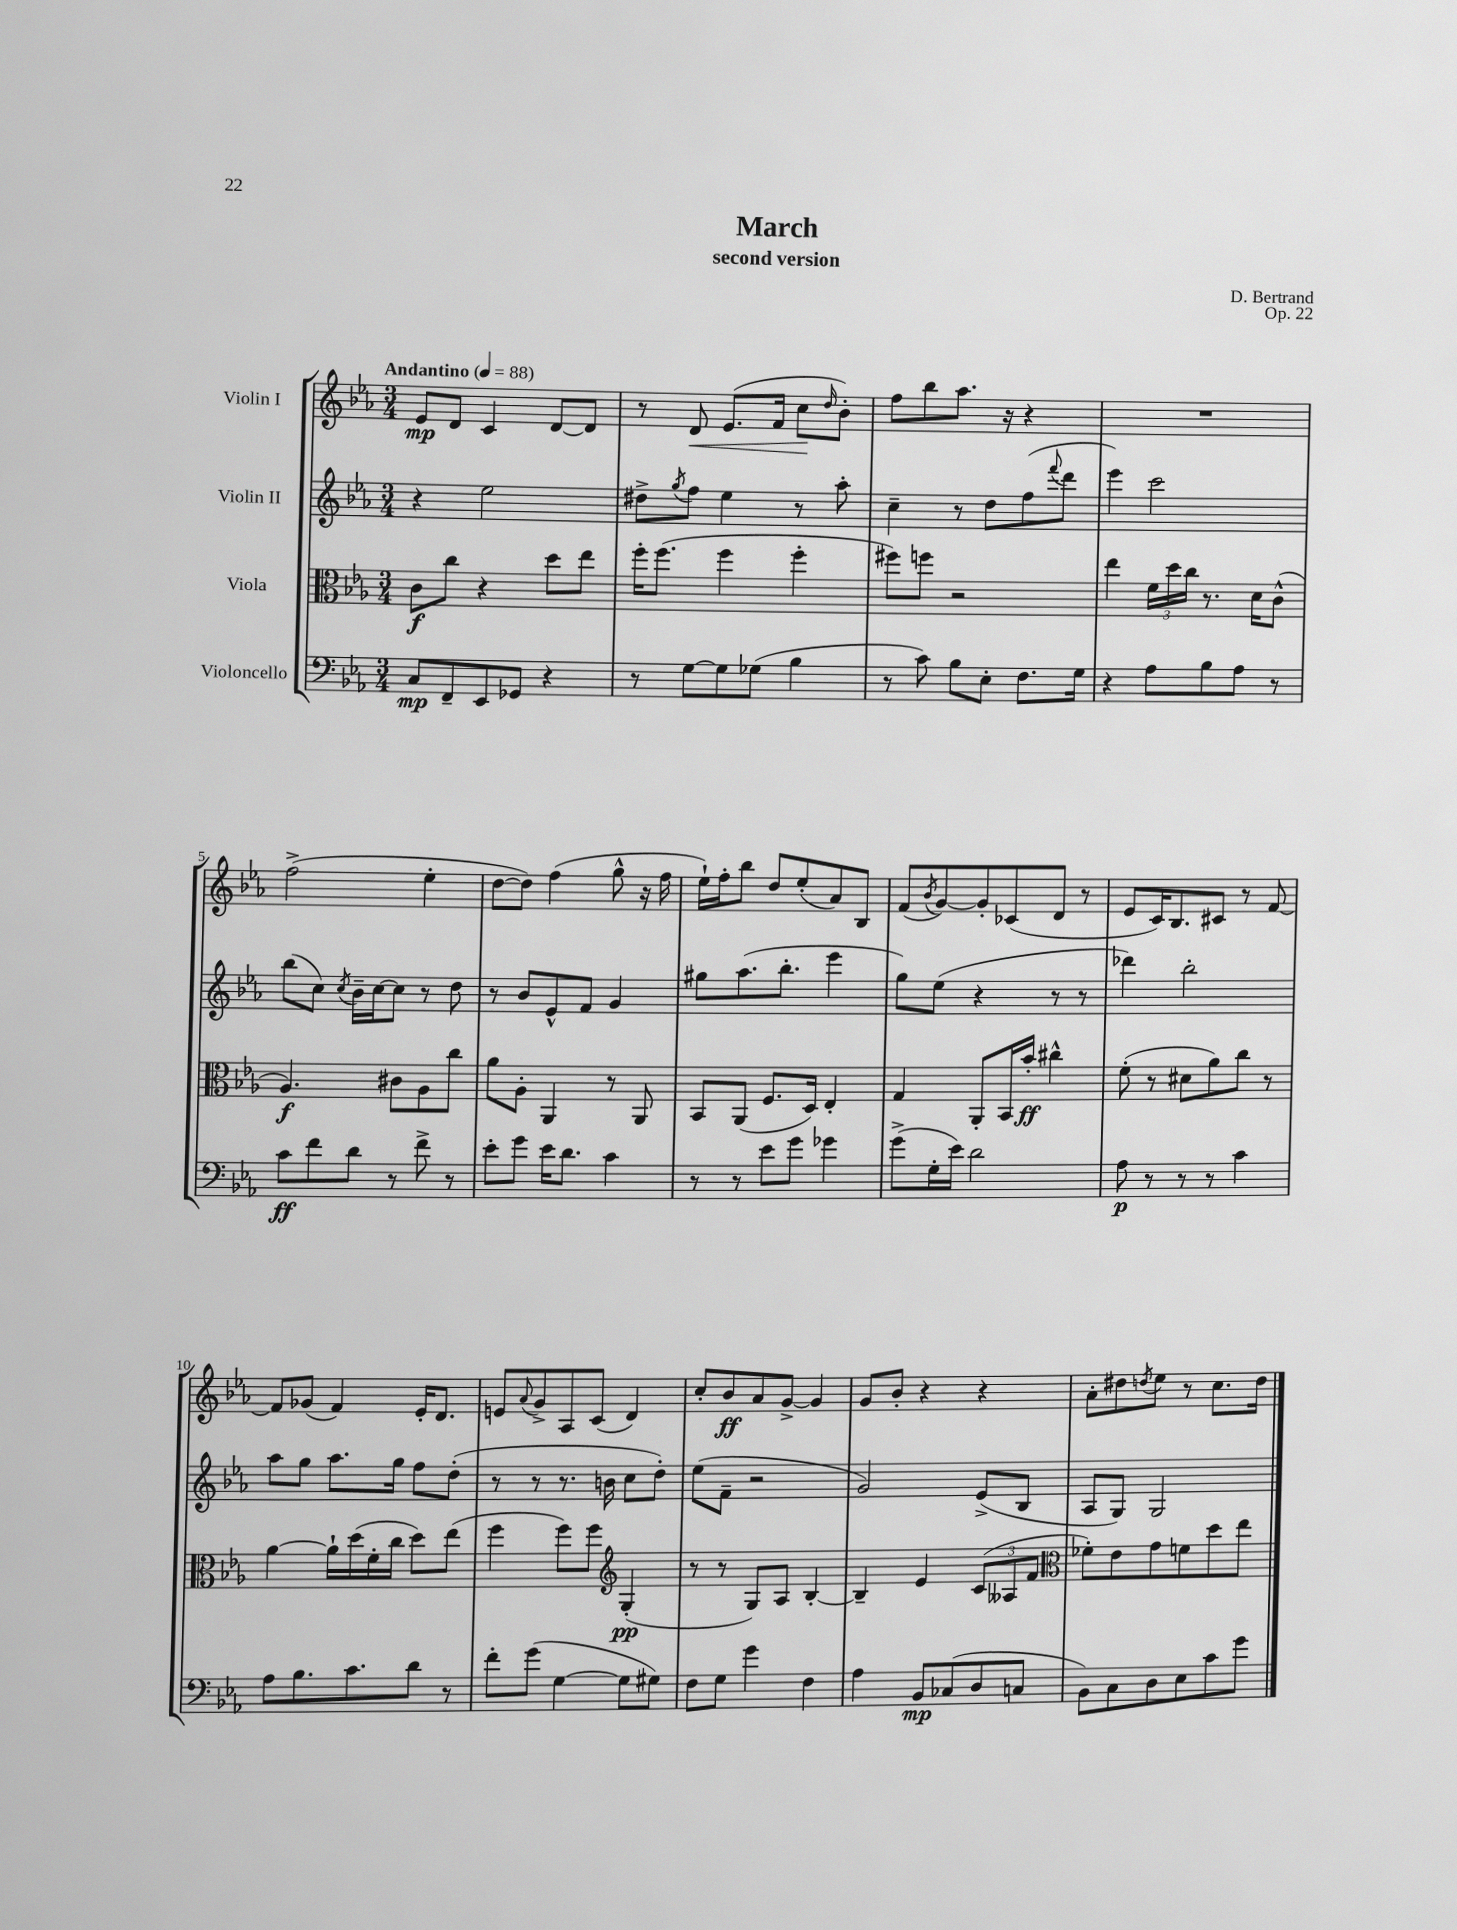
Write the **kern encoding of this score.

**kern	**dynam	**kern	**dynam	**kern	**kern	**dynam
*part4	*part4	*part3	*part3	*part2	*part1	*part1
*staff4	*staff4	*staff3	*staff3	*staff2	*staff1	*staff1
*I"Violoncello	*	*I"Viola	*	*I"Violin II	*I"Violin I	*
*clefF4	*	*clefC3	*	*clefG2	*clefG2	*
*k[b-e-a-]	*	*k[b-e-a-]	*	*k[b-e-a-]	*k[b-e-a-]	*
*M3/4	*	*M3/4	*	*M3/4	*M3/4	*
*MM88	*	*MM88	*	*MM88	*MM88	*
=1	=1	=1	=1	=1	=1	=1
!	!	!	!	!	!LO:TX:a:B:t=Andantino	!
8C/L	mp	8c\L	f	4r	8e-/L	mp
8FF~/	.	8cc\J	.	.	8d/J	.
8EE-/	.	4r	.	2ee-\	4c/	.
8GG-X/J	.	.	.	.	.	.
4r	.	8dd\L	.	.	[8d/L	.
.	.	8ee-\J	.	.	8d/J]	.
=2	=2	=2	=2	=2	=2	=2
8r	.	16ff'\KL	.	8dd#X^\L	8r	.
.	.	(8.ff\J	.	.	.	.
.	.	.	.	8qgg/	.	.
!	!	!	!	!	!	!LO:HP:b
[8G\L	.	.	.	8ff\J	8d/	<
8G\]	.	4ff\	.	4ee-\	(8.e-/L	.
(8G-X\J	.	.	.	.	.	.
.	.	.	.	.	16f/Jk	.
4B-\	.	4ff'\	.	8r	8cc\L	.
.	.	.	.	.	16qqdd/	.
.	.	.	.	8aa-'\	8b-'\J)	[
=3	=3	=3	=3	=3	=3	=3
8r	.	8ff#X\L)	.	4cc~\	8ff\L	.
8c\)	.	8ffn\J	.	.	8bb-\	.
8B-\L	.	2r	.	8r	8.aa-\J	.
8E-'\J	.	.	.	8dd\L	.	.
.	.	.	.	.	16r	.
8.F\L	.	.	.	(8ff\	4r	.
.	.	.	.	8qqfff/	.	.
.	.	.	.	8ddd\J	.	.
16G\Jk	.	.	.	.	.	.
=4	=4	=4	=4	=4	=4	=4
4r	.	4ee-\	.	4eee-\)	2.r	.
8A-\L	.	24f\LL	.	2ccc\	.	.
.	.	24dd\	.	.	.	.
.	.	24cc\JJ	.	.	.	.
8B-\	.	8.r	.	.	.	.
8A-\J	.	.	.	.	.	.
.	.	16d\KL	.	.	.	.
8r	.	(8c^^\J	.	.	.	.
!!LO:LB:g=z
=5	=5	=5	=5	=5	=5	=5
8c\L	ff	4.A-/)	f	(8bb-\L	(2ff^\	.
8f\	.	.	.	8cc\J)	.	.
.	.	.	.	8qcc/	.	.
8d\J	.	.	.	16b-~\LL	.	.
.	.	.	.	[16cc\J	.	.
8r	.	8c#X\L	.	8cc\J]	.	.
8f^\	.	8A-\	.	8r	4ee-'\	.
8r	.	8cc\J	.	8dd\	.	.
=6	=6	=6	=6	=6	=6	=6
8e-'\L	.	8a-\L	.	8r	[8dd\L	.
8g\J	.	8A-'\J	.	8b-/L	8dd\J])	.
16e-\KL	.	4AA-/	.	8e-^^/	(4ff\	.
8.d\J	.	.	.	.	.	.
.	.	.	.	8f/J	.	.
4c\	.	8r	.	4g/	8gg^^\	.
.	.	8AA-/	.	.	16r	.
.	.	.	.	.	16ff\	.
=7	=7	=7	=7	=7	=7	=7
8r	.	8BB-/L	.	8gg#X\L	16ee-`\LL)	.
.	.	.	.	.	16ff'\J	.
8r	.	(8AA-/J	.	(8.aa-\	8bb-\J	.
8e-\L	.	8.F/L	.	.	8dd/L	.
.	.	.	.	8.bb-'\J	.	.
8g\J	.	.	.	.	(8ee-'/	.
.	.	16D/Jk)	.	.	.	.
4g-X\	.	4E-'/	.	4eee-\	8a-/)	.
.	.	.	.	.	8B-/J	.
=8	=8	=8	=8	=8	=8	=8
(8g^\L	.	4G/	.	8gg\L)	(8f/L	.
.	.	.	.	.	8qb-/	.
16G'\L	.	.	.	(8ee-\J	[8g/)	.
16e-\JJ)	.	.	.	.	.	.
2d\	.	8AA-'/L	.	4r	8g'/]	.
.	.	16BB-/L	.	.	(8c-X/	.
.	.	16b-'/JJ	ff	.	.	.
.	.	4cc#X^^\	.	8r	8d/J	.
.	.	.	.	8r	8r	.
=9	=9	=9	=9	=9	=9	=9
8A-\	p	(8f'\	.	4ddd-X\)	8e-/L	.
8r	.	8r	.	.	16c/K)	.
.	.	.	.	.	8.B-/	.
8r	.	8d#X\L	.	2bb-'\	.	.
8r	.	8a-\)	.	.	8c#X/J	.
4c\	.	8cc\J	.	.	8r	.
.	.	8r	.	.	[8f/	.
!!LO:LB:g=z
=10	=10	=10	=10	=10	=10	=10
8A-\L	.	[4a-\	.	8aa-\L	8f/L]	.
8.B-\	.	.	.	8gg\J	(8g-X/J	.
.	.	16a-`\LL]	.	8.aa-\L	4f/)	.
8.c\	.	(16dd\	.	.	.	.
.	.	16f'\	.	.	.	.
.	.	16cc\JJ	.	16gg\Jk	.	.
8d\J	.	8dd\L)	.	8ff\L	16e-'/KL	.
.	.	.	.	.	8.d/J	.
8r	.	(8ee-\J	.	(8dd'\J	.	.
=11	=11	=11	=11	=11	=11	=11
8f'\L	.	4ff\	.	8r	8en/L	.
.	.	.	.	.	8qqa-/	.
(8g\J	.	.	.	8r	8g^/	.
[4G\	.	8ff\L)	.	8.r	8A-/	.
.	.	8ff\J	.	.	(8c/J	.
.	.	.	.	16bn\	.	.
*	*	*clefG2	*	*	*	*
8G\L]	.	(4G'/	pp	8cc\L	4d/)	.
8G#X\J)	.	.	.	8dd'\J)	.	.
=12	=12	=12	=12	=12	=12	=12
8F\L	.	8r	.	(8ee-\L	8cc'/L	.
8G\J	.	8r	.	8f~\J	8b-/	ff
4g\	.	8G/L)	.	2r	8a-/	.
.	.	8A-/J	.	.	[8g^/J	.
4F\	.	[4B-'/	.	.	4g/]	.
=13	=13	=13	=13	=13	=13	=13
4A-\	.	4B-~/]	.	2g/)	8g/L	.
.	.	.	.	.	8b-'/J	.
8BB-/L	mp	4e-/	.	.	4r	.
(8C-X/	.	.	.	.	.	.
8D/	.	(12c/L	.	(8e-^/L	4r	.
.	.	12A--X/	.	.	.	.
8Cn/J	.	.	.	8B-/J	.	.
.	.	12f/J	.	.	.	.
=14	=14	=14	=14	=14	=14	=14
*	*	*clefC3	*	*	*	*
8BB-\L)	.	8f-X'\L)	.	8A-/L	8a-'\L	.
8C\	.	8e-\	.	8G/J)	8dd#X\	.
.	.	.	.	.	8qddn/	.
8D\	.	8g\	.	2G/	8ee-\J	.
8E-\	.	8fn\	.	.	8r	.
8c\	.	8dd\	.	.	8.cc\L	.
8g\J	.	8ee-\J	.	.	.	.
.	.	.	.	.	16dd\Jk	.
==	==	==	==	==	==	==
*-	*-	*-	*-	*-	*-	*-
